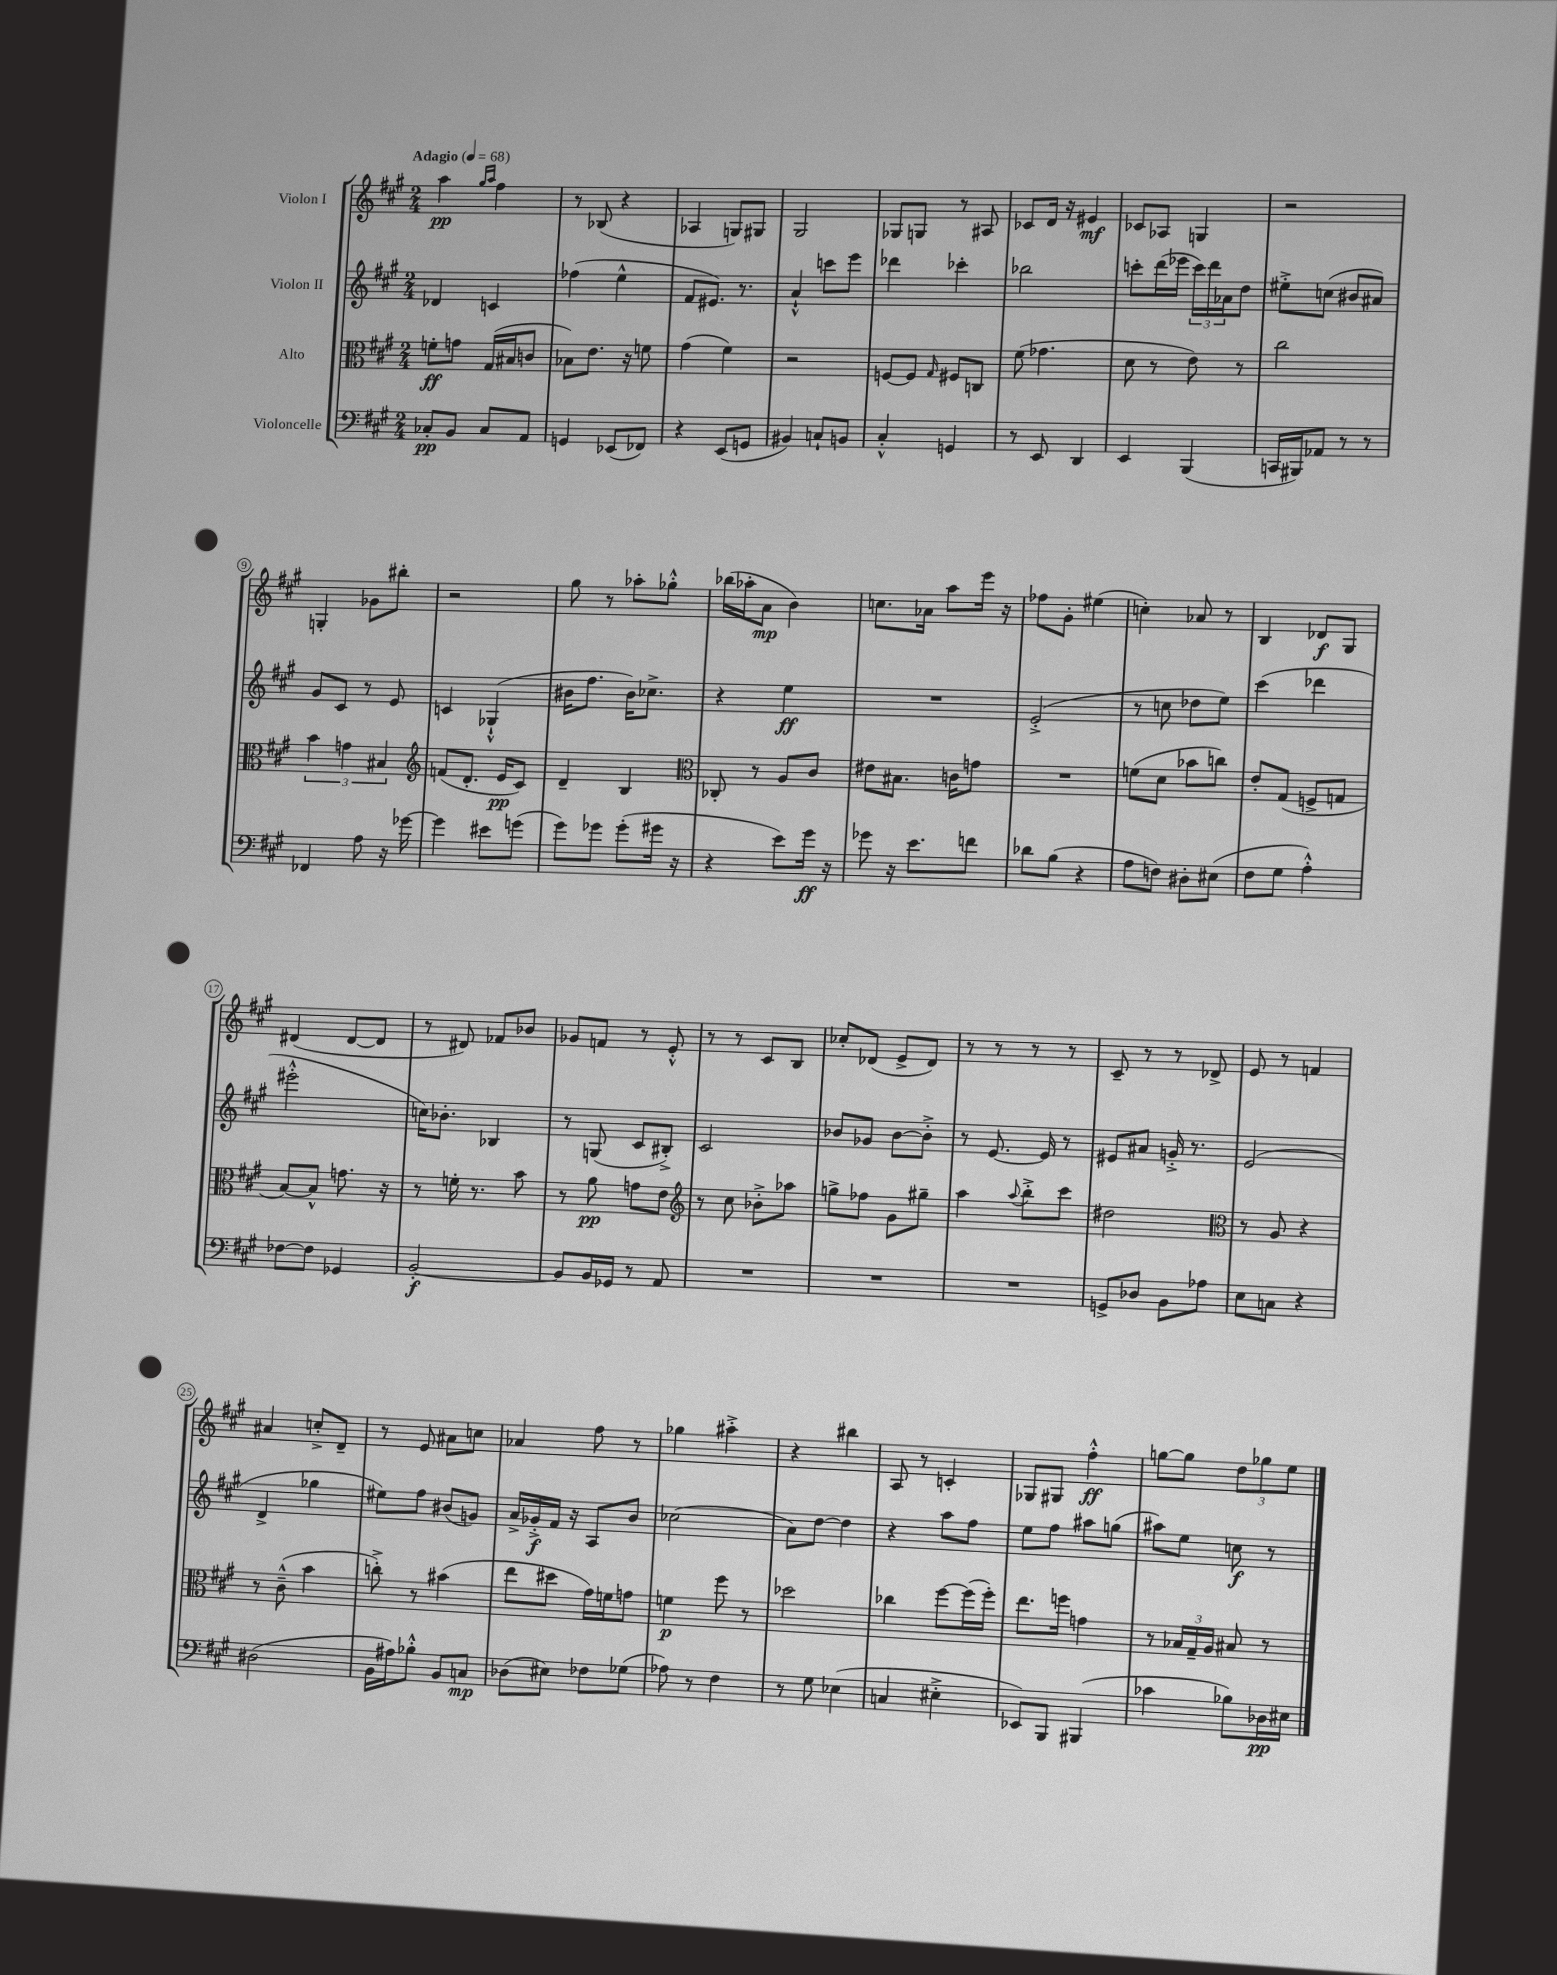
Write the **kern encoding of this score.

**kern	**kern	**kern	**kern
*staff4	*staff3	*staff2	*staff1
*clefF4	*clefC3	*clefG2	*clefG2
*k[f#c#g#]	*k[f#c#g#]	*k[f#c#g#]	*k[f#c#g#]
*M2/4	*M2/4	*M2/4	*M2/4
*MM68	*MM68	*MM68	*MM68
8C-'/L	8f'\L	4d-/	4aa\
8BB/J	8g\J	.	.
.	.	.	16qqgg#/LL
.	.	.	16qqaa/JJ
8C-/L	(16G#/LL	4c/	4ff#\
.	16B#/J	.	.
8AA/J	8c/J	.	.
=	=	=	=
4GG/	8B-\L)	(4ff-\	8r
.	8.e\J	.	(8B-/
(8EE-/L	.	4ee^^\	4r
.	16r	.	.
8FF-/J)	8f\	.	.
=	=	=	=
4r	(4g#\	8f#/L	4A-/
.	.	8.e#/J)	.
(8EE/L	4f#\)	.	8G/L)
.	.	8.r	.
8GG/J	.	.	8G#/J
=	=	=	=
4BB#/)	2r	4a`^^/	2G#/
8C`/L	.	8ccc\L	.
8BB/J	.	8eee\J	.
=	=	=	=
4C#'^^/	[8F/L	4ddd-\	8G-/L
.	8F/]J	.	8G/J
.	16qqG#/	.	.
4GG/	8F#/L	4ccc-'\	8r
.	8C/J	.	8A#/
=	=	=	=
8r	(8f#\	2bb-\	8c-/L
8EE/	4.g-\	.	16d/Jk
.	.	.	16r
4DD/	.	.	4e#/
=	=	=	=
4EE/	8d\	8ccc'\L	8c-/L
.	8r	(16ddd\L	8A-/J
.	.	16eee-\JJ	.
(4BBB/	8e\)	24ccc\LL)	4G/
.	.	24ddd\	.
.	.	24a-\J	.
.	8r	8dd\J	.
=	=	=	=
16CC/LL	2cc#\	8ee#'^\L	2r
16BBB#/J)	.	.	.
8AA-/J	.	(8cc\J	.
8r	.	8b#/L	.
8r	.	8a#/J)	.
=	=	=	=
4FF-/	6b\	8g#/L	4G'/
.	.	8c#/J	.
.	6g\	.	.
8A\	.	8r	8g-\L
.	6B#/	.	.
16r	.	8e/	8bb#'\J
[16g-\	.	.	.
=	=	=	=
*	*clefG2	*	*
4g-\]	(8f/L	4c/	2r
.	8.d'/J	.	.
8e#\L	.	(4G-`^^/	.
.	16e/LK	.	.
(8g\J	8c#/J)	.	.
=	=	=	=
8g#\L)	4d~/	16b#\LK	8gg#\
.	.	8.ff#\J	.
8g-\J	.	.	8r
(8g-'\L	4B/	16b#\LK)	8aa-'\L
.	.	8.cc-^\J	.
16g#\Jk	.	.	8gg-'^^\J
16r	.	.	.
=	=	=	=
*	*clefC3	*	*
4r	8C-'/	4r	(16bb-\LL
.	.	.	16aa-'\J
.	8r	.	8a\J
8e\L)	8A/L	4ee\	4b\)
16g#\Jk	8c#/J	.	.
16r	.	.	.
=	=	=	=
8g-\	8e#\L	2r	8.cc\L
16r	8.B#\J	.	.
8.e\L	.	.	16a-\Jk
.	.	.	8aa\L
.	16c\LK	.	.
8f\J	8g\J	.	16eee\Jk
.	.	.	16r
=	=	=	=
8d-\L	2r	(2e'^/	8ff-\L
(8B\J	.	.	8g#'\J
4r	.	.	(4ee#\
=	=	=	=
8A\L	(8f\L	8r	4cc'\)
8F\J)	8d\J	8cc\	.
8D#'\L	8b-\L	8dd-\L	8a-/
(8E#\J	8cc\J)	8ee\J)	8r
=	=	=	=
8F#\L	8e'/L	(4ccc#\	4B/
8G#\J	(8G#/J	.	.
4A'^^\)	8F^/L	4ddd-\	8d-/L
.	8G/J	.	8G#/J
=	=	=	=
[8F-\L	[8B/L)	2eee#'^^\	(4d#/
8F-\]J	8B^^/]J	.	.
4GG-/	8.g\	.	[8d#/L
.	.	.	8d#/]J
.	16r	.	.
=	=	=	=
[2BB'/	8r	16cc\LK)	8r
.	.	8.b-'\J	.
.	16f'\	.	8d#/)
.	8.r	.	.
.	.	4B-/	8f-/L
.	8b\	.	8b-/J
=	=	=	=
8BB/]L	8r	8r	8g-/L
16BB/L	8a\	(8G/	8f/J
16GG-/JJ	.	.	.
8r	8g\L	8c#/L	8r
8AA/	8e\J	8B#'^/J)	8e'^^/
=	=	=	=
*	*clefG2	*	*
2r	8r	2c#/	8r
.	8cc#\	.	8r
.	8b-'^\L	.	8c#/L
.	8aa-\J	.	8B/J
=	=	=	=
2r	8gg^\L	8b-/L	8cc-'/L
.	8ff-\J	8g-/J	(8d-/J
.	8g#\L	[8b-\L	8e^/L
.	8gg#~\J	8b-'^\]J	8d-/J)
=	=	=	=
2r	4aa\	8r	8r
.	.	[8.e/	8r
.	8qqaa/	.	.
.	8bb'^\L	.	8r
.	.	16e/]	.
.	8ccc#\J	8r	8r
=	=	=	=
8GG^/L	2dd#\	8e#/L	8c#~/
8D-/J	.	8a#/J	8r
8BB\L	.	16g'^/	8r
.	.	8.r	.
8A-\J	.	.	8d-^/
=	=	=	=
*	*clefC3	*	*
8E\L	8r	(2e/	8e/
8C\J	8A/	.	8r
4r	4r	.	4f/
=	=	=	=
(2D#\	8r	4d^/	4a#/
.	(8c#~^^\	.	.
.	4b\	4gg-\	8cc'^/L
.	.	.	8d~/J
=	=	=	=
16BB\LL	8cc'^\)	8ee#\L)	8r
16A#\J)	.	.	.
8B-'^^\J	8r	8ff#\J	8e/
8BB/L	(4b#\	(8b#/L	8a#\L
8C/J	.	8g/J)	8cc\J
=	=	=	=
(8D-\L	8ee\L	16a^/LL	4a-/
.	.	16g-'^/	.
8E#\J)	8dd#\J	16f#/JJ	.
.	.	16r	.
8F-\L	16g#\LL)	8A/L	8ff#\
.	16f\J	.	.
(8G-\J	8g\J	8b/J	8r
=	=	=	=
8A-\)	4f\	(2cc-\	4gg-\
8r	.	.	.
4F#\	8ff#\	.	4aa#'^\
.	8r	.	.
=	=	=	=
8r	2dd-\	8a\L)	4r
8G#\	.	[8dd\J	.
(4E-\	.	4dd\]	4bb#\
=	=	=	=
4C/	4cc-\	4r	8A/
.	.	.	8r
4E#'^\	[8ff#\L	8aa\L	4c'/
.	(16ff#\]L	8ff#\J	.
.	16ff#'\JJ)	.	.
=	=	=	=
8EE-/L)	8.ee\L	8ee\L	8G-/L
8BBB/J	.	8ff#\J	8G#/J
.	16ff\Jk	.	.
(4BBB#/	4g\	8aa#\L	4ff#'^^\
.	.	(8gg\J	.
=	=	=	=
4c-\	8r	8aa#\L)	[8gg\L
.	24B-/LL	8ee\J	8gg\]J
.	24G#~/	.	.
.	24A/JJ	.	.
8B-\L)	8B#/	8cc\	12dd\L
.	.	.	12gg-\
16D-\L	8r	8r	.
.	.	.	12ee\J
16E#\JJ	.	.	.
==	==	==	==
*-	*-	*-	*-
